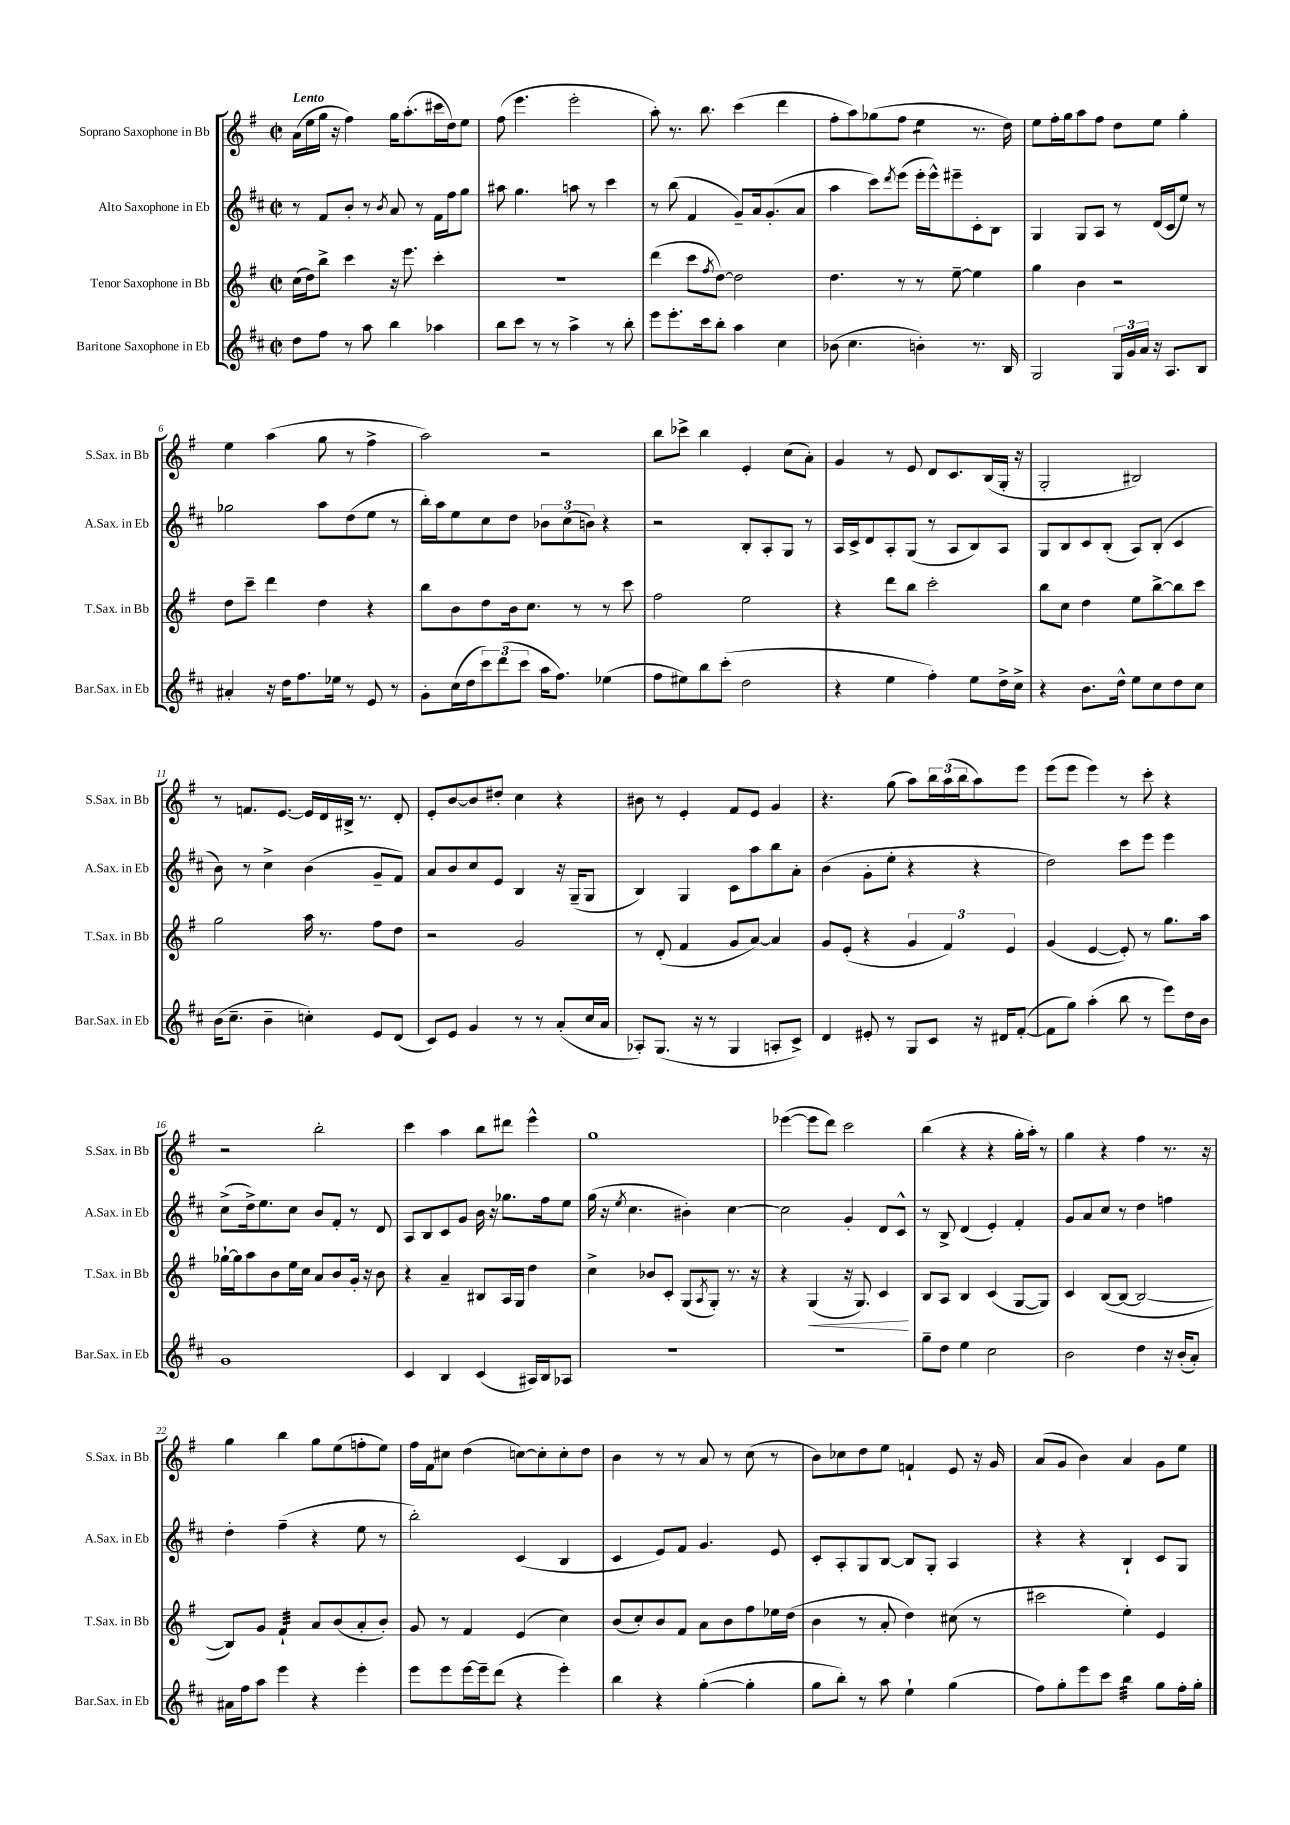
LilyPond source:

<<
\new StaffGroup <<
\new Staff = "s0" \with { instrumentName = "Soprano Saxophone in Bb" shortInstrumentName = "S.Sax. in Bb" } {
    \clef treble \key g \major \defaultTimeSignature \time 2/2 \tempo "Lento"
    a'16( e''16 g''16 r16 fis''4) g''16 a''8.-.( cis'''16 d''16) e''8 |
    fis''8( e'''4. e'''2-. |
    a''8-.) r8. b''8. c'''4( d'''4 |
    fis''8-. a''8) ges''8( fis''8 e''4:8 r8. d''16) |
    e''8 fis''16-. g''16 a''8 fis''8 d''8 e''8 g''4-. |
    e''4 a''4( g''8 r8 fis''4-> |
    a''2) r2 |
    b''8 ces'''8-> b''4 e'4-. c''8( a'8-.) |
    g'4 r8 e'8 d'8 c'8. b16( g16-. r16 |
    g2-. bis2) |
    r8 f'8. e'8.~ e'16 d'16 bis16-> r8. d'8-. |
    e'8-. b'8~ b'8 dis''8-. c''4 r4 |
    bis'8 r8 e'4-. fis'8 e'8 g'4 |
    r4. g''8( a''8) \tuplet 3/2 { b''16 a''16( b''16 } a''8) e'''8 |
    e'''8( e'''8 e'''4) r8 c'''8-. r4 |
    r2 b''2-. |
    c'''4 a''4 b''8 dis'''8 e'''4-^ |
    g''1 |
    ees'''4~( ees'''8 d'''8) c'''2 |
    b''4( r4 r4 g''16-. a''16-.) r8 |
    g''4 r4 fis''4 r8. r16 |
    g''4 b''4 g''8 e''8( f''8-. e''8) |
    fis''16 fis'16 cis''8 d''4( c''8~) c''8-. c''8-. d''8 |
    b'4 r8 r8 a'8 r8 c''8( r8 |
    b'8) ces''8 d''8 e''8 f'4-! e'8 r16 g'16 |
    a'8( g'8 b'4) a'4 g'8 e''8 \bar "|." |
}
\new Staff = "s1" \with { instrumentName = "Alto Saxophone in Eb" shortInstrumentName = "A.Sax. in Eb" } {
    \clef treble \key d \major \defaultTimeSignature \time 2/2
    r8 fis'8 b'8-. r8 \acciaccatura { b'8 } a'8 r8 fis'16 fis''16 g''8 |
    ais''8 g''4. a''8 r8 cis'''4 |
    r8 b''8( fis'4 g'8--) a'16 g'8.-.( a'8 |
    a''4 cis'''8) \acciaccatura { d'''8 } e'''8( e'''16-. e'''16-^) eis'''8-- cis'8-. b8 |
    g4 g8 a8 r8 d'16( cis'16 e''8) r8 |
    ges''2 a''8 d''8( e''8 r8 |
    b''16-.) a''16 e''8 cis''8 d''8 \tuplet 3/2 { bes'8 cis''8( b'8) } r4 |
    r2 b8-. a8-. g8 r8 |
    a16 cis'16-> d'8 a8-. g8( r8 a8 b8) a8 |
    g8 b8 cis'8 b8-.( a8) b8-.( cis'4 |
    b'8) r8 cis''4-> b'4( g'8-- fis'8) |
    a'8 b'8 cis''8 e'8 b4 r16 g16--( g8 |
    b4) g4 cis'8 a''8 b''8 a'8-. |
    b'4( g'8-. e''8-. r4 r4 |
    d''2) cis'''8 e'''8 e'''4 |
    cis''8->( d''16->) e''8. cis''8 b'8 fis'8-. r8 d'8 |
    a8 b8 cis'8 g'8 b'16 r16 ges''8. fis''16 e''8 |
    g''16( r16 \acciaccatura { e''8 } cis''4. bis'4-.) cis''4~ |
    cis''2 g'4-. d'8 cis'8-^ |
    r8 b8-> d'4( e'4-.) fis'4-. |
    g'8 a'8 cis''8 r8 d''4 f''4 |
    d''4-. fis''4--( r4 e''8 r8 |
    b''2-.) cis'4( b4 |
    cis'4 e'8) fis'8 g'4. e'8 |
    cis'8-. a8-. g8 b8~ b8 g8-. a4 |
    r4 r4 b4-! cis'8 g8 \bar "|." |
}
\new Staff = "s2" \with { instrumentName = "Tenor Saxophone in Bb" shortInstrumentName = "T.Sax. in Bb" } {
    \clef treble \key g \major \defaultTimeSignature \time 2/2
    c''16( d''16) b''8-> c'''4 r16 e'''8. c'''4-. |
    r1 |
    d'''4( c'''8 \acciaccatura { fis''8 } d''8~) d''2 |
    d''4. r8 r8 e''8~-- e''4 |
    g''4 b'4 r2 |
    d''8 c'''8-- d'''4 d''4 r4 |
    b''8 b'8 d''8 b'16 c''8. r8 r8 c'''8 |
    fis''2 e''2 |
    r4 d'''8 b''8 c'''2-. |
    b''8 c''8 d''4 e''8 b''8~-> b''8 c'''8 |
    g''2 a''16 r8. fis''8 d''8 |
    r2 g'2 |
    r8 d'8-.( fis'4 g'8 a'8~) a'4 |
    g'8 e'8-.( r4 \tuplet 3/2 { g'4 fis'4) e'4 } |
    g'4( e'4~ e'8-.) r8 g''8. a''16 |
    ges''16~-! ges''16 a''8 b'8 e''16 c''16 a'8 b'8 g'16-. r16 b'8 |
    r4 a'4-- bis8 a16 g16 d''4 |
    c''4-> bes'8 c'8-. g8( \acciaccatura { a8 } g8-.) r8. r16 |
    r4 g4\<( r16 g8.) c'4\! |
    b8 a8 b4 c'4( g8~ g8) |
    c'4 b8~( b8~ b2~ |
    b8) g'8 fis'4:32-! a'8 b'8( a'8-. b'8-.) |
    g'8 r8 fis'4 e'4( c''4) |
    b'8( c''8-.) b'8 fis'8 a'8 b'8 fis''8 ees''16 d''16( |
    b'4 r8 a'8-. d''4) cis''8( r8 |
    cis'''2 e''4-.) e'4 \bar "|." |
}
\new Staff = "s3" \with { instrumentName = "Baritone Saxophone in Eb" shortInstrumentName = "Bar.Sax. in Eb" } {
    \clef treble \key d \major \defaultTimeSignature \time 2/2
    d''8 fis''8 r8 a''8 b''4 aes''4 |
    b''8 cis'''8 r8 r8 a''4-> r8 b''8-. |
    e'''8 e'''8.-. cis'''16 b''8-. a''4 cis''4 |
    bes'8( cis''4. b'4-.) r8. b16 |
    g2 \tuplet 3/2 { g16 g'16 a'16 } r16 a8. b8 |
    ais'4-. r16 d''16 fis''8. ees''16 r8 e'8 r8 |
    g'8-. cis''16( d''16 \tuplet 3/2 { cis'''8) d'''8( cis'''8 } a''16 fis''8.) ees''4( |
    fis''8 eis''8) b''8 cis'''8-.( d''2 |
    r4 e''4 fis''4-.) e''8 d''16-> cis''16-> |
    r4 b'8. d''16-^ e''8 cis''8 d''8 cis''8 |
    b'16( cis''8.-- b'4-- c''4-.) e'8 d'8( |
    cis'8) e'8 g'4 r8 r8 a'8-.( cis''16 a'16 |
    aes8-.) g8.( r16 r8 g4 a8-. cis'8->) |
    d'4 eis'8-. r8 g8 cis'8 r16 dis'16 fis'8~-.( |
    fis'8 g''8) a''4-.( b''8 r8 e'''8) d''16 b'16 |
    g'1 |
    cis'4 b4 cis'4( ais16) b16 aes8 |
    R1 |
    R1 |
    g''8-- d''8 e''4 cis''2 |
    b'2 d''4 r16 b'16-.( a'8-.) |
    ais'16 fis''16 a''8 e'''4 r4 e'''4-. |
    e'''8 e'''8 e'''16~ e'''16-- d'''8( r4 e'''4-.) |
    b''4 r4 g''4~-.( g''4-. |
    g''8 b''8-.) r8 a''8 e''4-! g''4( |
    fis''8) g''8-. e'''8 cis'''8 b''4:32 g''8 fis''16-. g''16-. \bar "|." |
}
>>
>>
